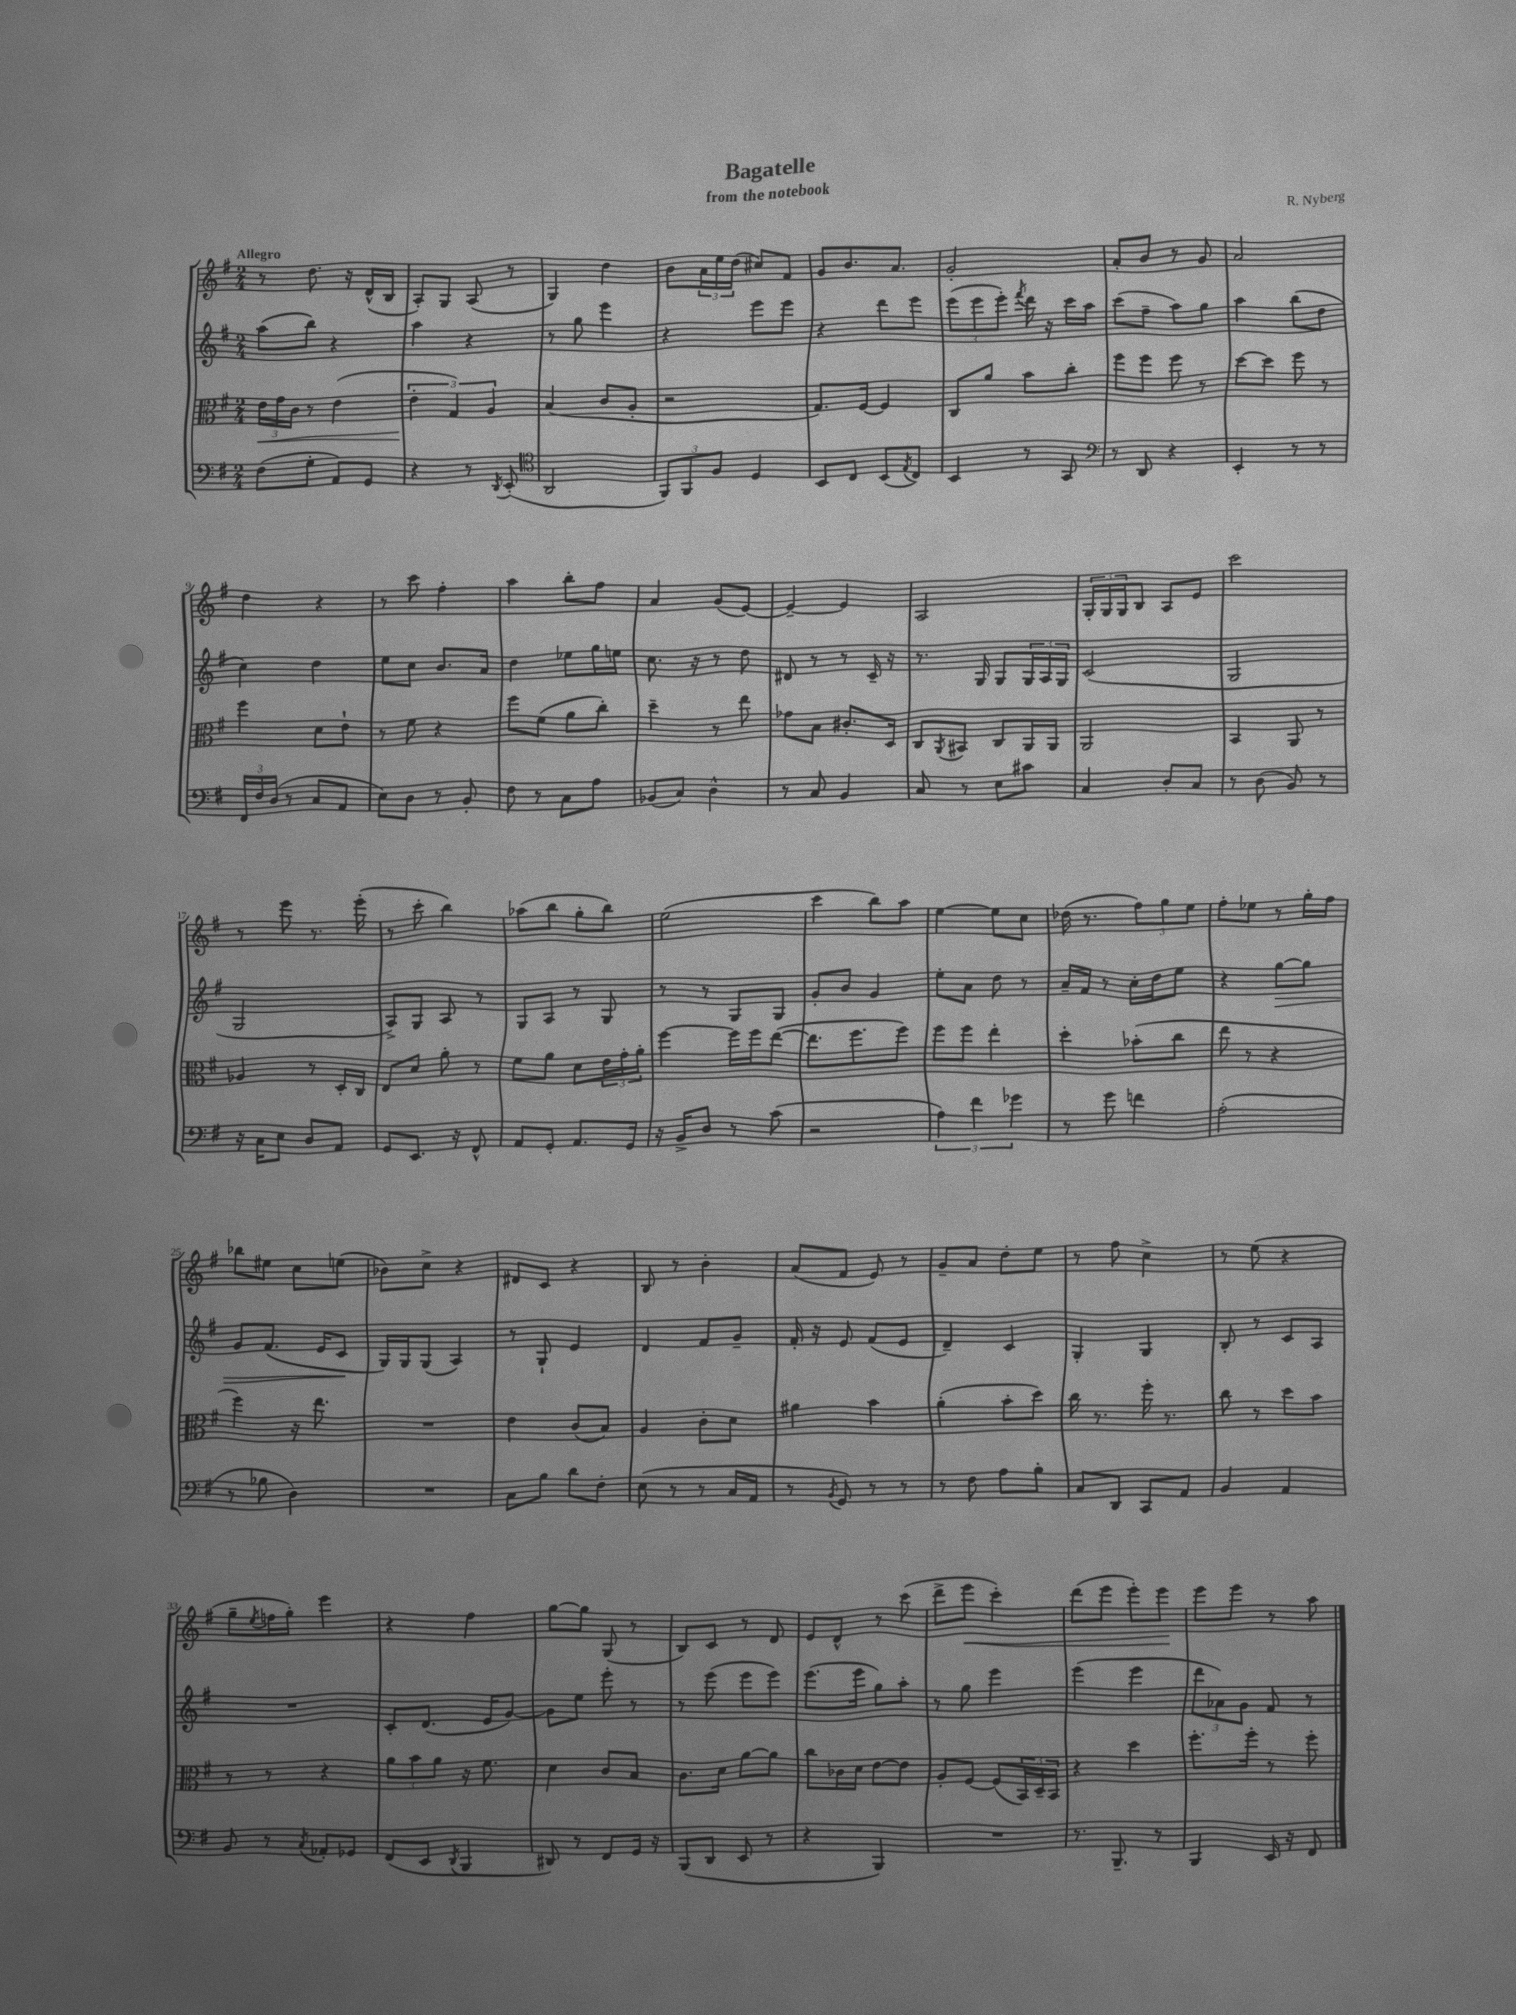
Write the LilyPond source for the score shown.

\header { title = "Bagatelle" composer = "R. Nyberg" subtitle = "from the notebook" }
<<
\new StaffGroup <<
\new Staff = "s0" {
    \clef treble \key g \major \numericTimeSignature \time 2/4 \tempo "Allegro"
    r8 d''8. r16 d'16-^( b16 |
    a8-.) g8 a8( r8 |
    g4) d''4 |
    b'8 \tuplet 3/2 { a'16 e''16 d''16( } cis''8) fis'8 |
    g'8 b'8. a'8. |
    g'2-. |
    a'8-. b'8 r8 g'8 |
    a'2 |
    d''4 r4 |
    r8 c'''8 fis''4-. |
    a''4 b''8-. fis''8 |
    a'4 g'8( e'8~) |
    e'4~-- e'4 |
    a2 |
    \tuplet 3/2 { g16-. g16 g16 } b8 a8 e'8 |
    c'''2 |
    r8 e'''8 r8. e'''16-.( |
    r8 c'''8-. b''4) |
    aes''8( b''8 g''8-. b''8) |
    e''2( |
    c'''4 b''8) a''8 |
    e''4~ e''8 c''8 |
    des''16( r8. \tuplet 3/2 { fis''8) g''8 e''8 } |
    fis''8-. ees''8 r8 g''16-. fis''16 |
    bes''8 eis''8 c''8 e''8( |
    bes'8) c''8-> r4 |
    dis'8 c'8 r4 |
    b8 r8 b'4-. |
    a'8( fis'8 e'8) r8 |
    g'8-- a'8 d''8-. e''8 |
    r8 fis''8 c''4-> |
    r8 e''8( r4 |
    g''8-- \acciaccatura { e''8 } f''16 g''16-.) e'''4 |
    r4 fis''4 |
    g''8~ g''8 g8( r8 |
    b8) c'8 r8 d'8 |
    e'8 d'8-^ r8 c'''8( |
    d'''8-> e'''8\< c'''4-.) |
    d'''8( e'''8 e'''8-.) e'''8\! |
    e'''8 e'''8 r8 a''8 \bar "|." |
}
\new Staff = "s1" {
    \clef treble \key g \major \numericTimeSignature \time 2/4
    a''8( b''8) r4 |
    a''4 r4 |
    r8 g''8 e'''4 |
    r4 e'''8 e'''8 |
    r4 d'''8 e'''8 |
    \tuplet 3/2 { e'''8( e'''8 e'''8-.) } \acciaccatura { fis'''8 } d'''16 r16 c'''16 a''16 |
    c'''8( fis''8-- a''8) g''8 |
    a''4 b''8( d''8 |
    c''4) d''4 |
    e''8 c''8 b'8. a'16 |
    d''4 ees''8 g''16 e''16 |
    c''8. r16 r8 d''8 |
    dis'8 r8 r8 c'16-- r16 |
    r8. g16 g8 \tuplet 3/2 { g16 a16 g16 } |
    c'2( |
    g2 |
    g2 |
    a8->) g8 a8 r8 |
    g8 a8 r8 g8 |
    r8 r8 g8 g8 |
    g'8-. b'8 g'4 |
    e''8-. a'8 d''8 r8 |
    a'16-- fis'16 r8 c''16-. d''16 e''8 |
    r4 g''8~\> g''8 |
    g'8 fis'8.( e'16 c'8\! |
    g16) g16 g8( a4) |
    r8 g8-! e'4 |
    d'4 fis'8 g'8-- |
    fis'16-. r16 e'8 fis'8( e'8 |
    d'4--) c'4 |
    g4-. g4 |
    b8-. r8 c'8 a8 |
    R2 |
    c'8-. d'8.( e'16 g'8~) |
    g'8 e''8 e'''8-. r8 |
    r8 e'''8( e'''8 e'''8) |
    e'''8.( e'''16 g''8) a''8-. |
    r8 g''8 e'''4 |
    e'''4( e'''4 |
    \tuplet 3/2 { d'''8 aes'8) g'8 } fis'8 r8 \bar "|." |
}
\new Staff = "s2" {
    \clef alto \key g \major \numericTimeSignature \time 2/4
    \tuplet 3/2 { e'16\< g'16 c'16 } r8 e'4( |
    \tuplet 3/2 { e'4-.\! g4) a4 } |
    b4( c'8 a8-. |
    r2 |
    g8.) fis16~ fis4 |
    c8 a'8 b'8 c''8-. |
    fis''8 fis''8 fis''8 r8 |
    d''8~ d''8 fis''8 r8 |
    fis''4 d'8 e'8-! |
    r8 fis'8 r4 |
    fis''8 fis'8( a'8 c''8-.) |
    d''4-- r8 e''8 |
    ges'8 b8 cis'8.-. d16 |
    c8 \acciaccatura { a,8 } bis,8 c8 a,16 a,16 |
    a,2 |
    b,4 a,8 r8 |
    aes4 r8 d16-. c16 |
    e8 d'8 a'8-. r8 |
    fis'8 a'8 d'8 \tuplet 3/2 { e'16 g'16-. a'16-. } |
    fis''4~ fis''16 fis''16 e''8~( |
    e''8. fis''8. fis''8) |
    fis''8 fis''8 e''4-. |
    d''4-. bes'8-.( c''8 |
    e''8 r8 r4 |
    fis''4) r16 e''8. |
    R2 |
    e'4 c'8( b8) |
    a4 c'8-. d'8 |
    ais'4 b'4 |
    a'4-.( b'8-. d''8) |
    c''16 r8. fis''16-. r8. |
    c''8 r8 d''8 b'8 |
    r8 r8 r4 |
    \tuplet 3/2 { a'8 b'8 a'8 } r16 fis'8. |
    d'4 c'8 b8 |
    c'8. d'16 a'8~ a'8 |
    c''8 ces'16 d'16 e'8~ e'8 |
    a8-. fis8~ fis8( \tuplet 3/2 { b,16) d16-- b,16 } |
    r4 d''4 |
    fis''8.-. fis''16-. r8 fis''8-. \bar "|." |
}
\new Staff = "s3" {
    \clef bass \key g \major \numericTimeSignature \time 2/4
    fis8( g8-. a,8) g,8 |
    r4 r8 \acciaccatura { d,8 } e,8-.( |
    \clef tenor a,2 |
    \tuplet 3/2 { fis,8) fis,8 fis8 } d4 |
    b,8 c8 b,8( \acciaccatura { e8 } c8) |
    b,4 r8 g,8 |
    \clef bass r8 d,8 r4 |
    e,4-. r8 r8 |
    \tuplet 3/2 { fis,16 fis16 d16( } r8 c8 a,8 |
    e8) d8 r8 b,8-. |
    fis8 r8 c8 a8 |
    bes,8( c8) d4-^ |
    r8 c8 b,4 |
    c8 r8 e8 cis'8 |
    c4 d8-. c8 |
    r8 d8( b,8) r8 |
    r16 c16 e8 d8 a,8 |
    g,8 e,8. r16 fis,8-^ |
    a,8 g,8-. a,8. g,16 |
    r16 b,16-> d8 r8 c'8( |
    r2 |
    \tuplet 3/2 { a4) fis'4 ges'4 } |
    r8 g'8 f'4 |
    a2-.( |
    r8 bes8 d4) |
    R2 |
    c8 b8 d'8 fis8-. |
    e8( r8 r8 c16 a,16 |
    r8 \acciaccatura { b,8 } g,8) r8 r8 |
    r8 fis8 a8 b8-. |
    c8 d,8 c,8 a,8 |
    b,4 a,4 |
    b,8 r8 \acciaccatura { c8 } aes,8-. ges,8 |
    fis,8( e,8 \acciaccatura { d,8 } b,,4 |
    dis,8) r8 fis,8 g,16 r16 |
    b,,8( d,8 e,8 r8 |
    r4 b,,4) |
    R2 |
    r8. b,,8.-- r8 |
    b,,4 e,16 r16 fis,8 \bar "|." |
}
>>
>>
